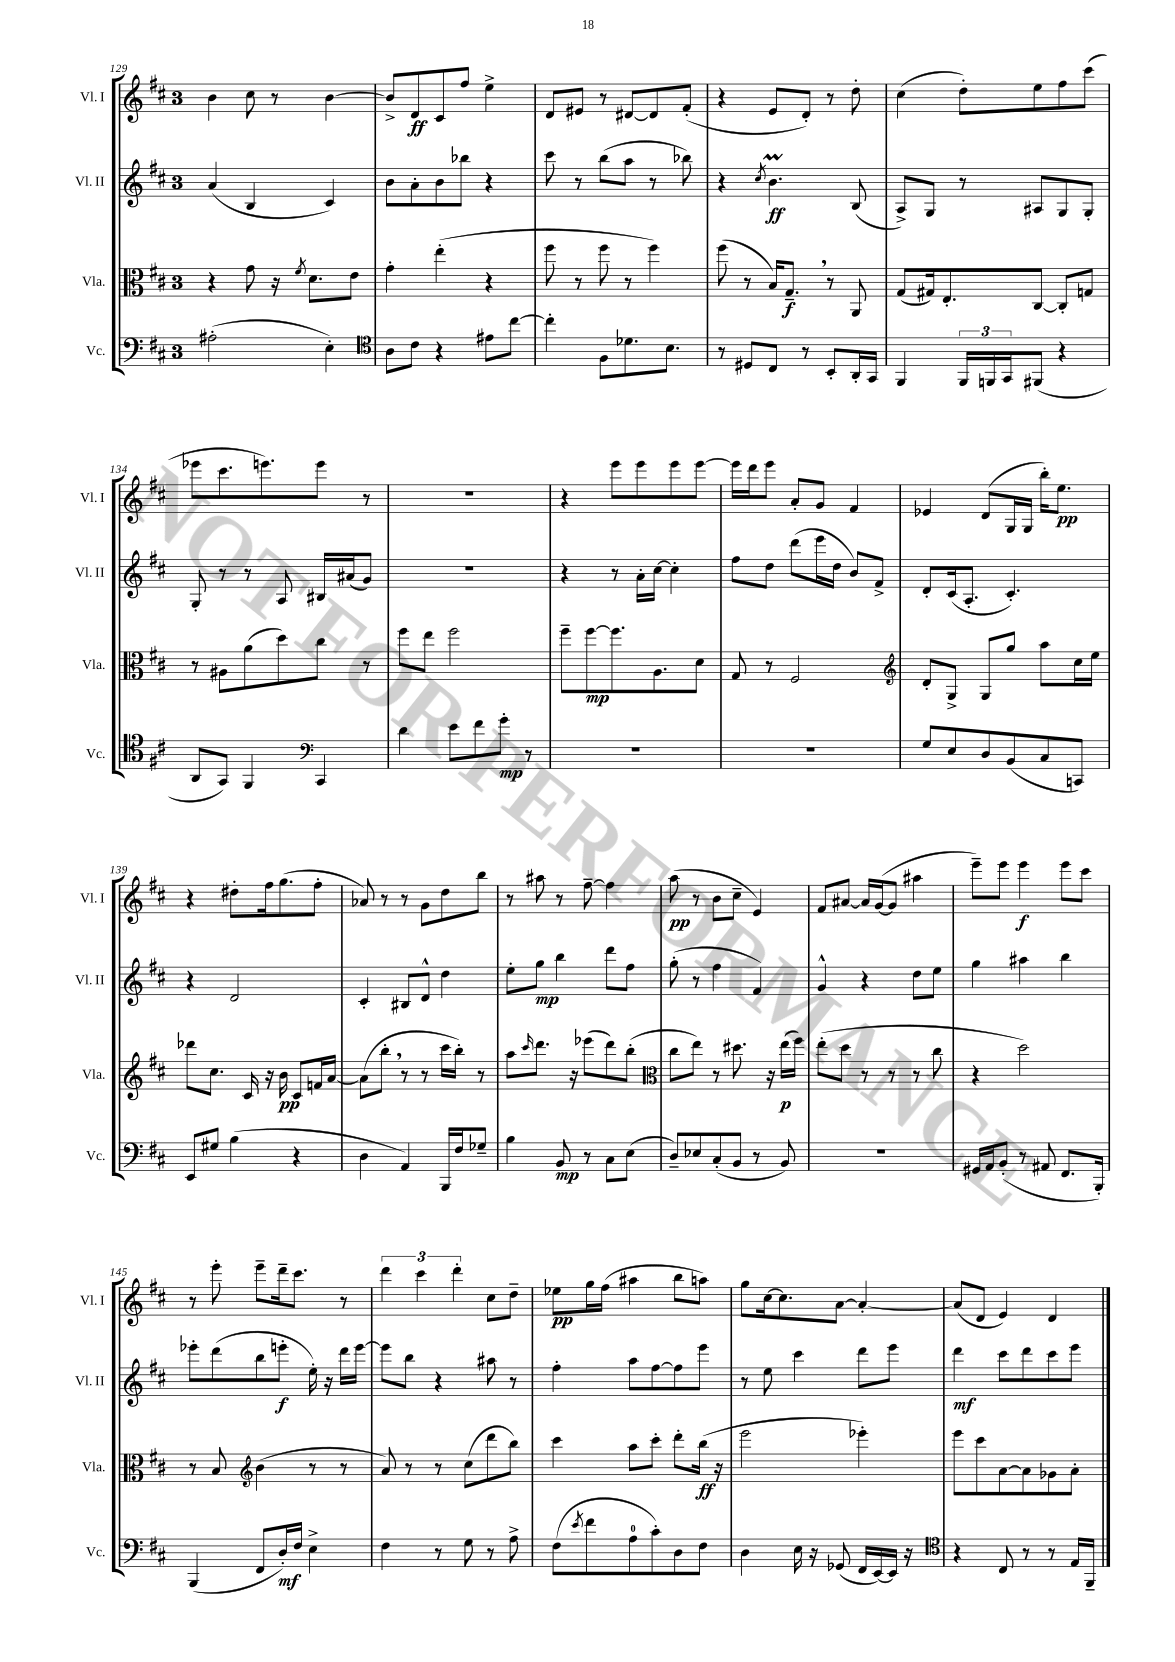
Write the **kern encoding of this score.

**kern	**dynam	**kern	**dynam	**kern	**dynam	**kern	**dynam
*part4	*part4	*part3	*part3	*part2	*part2	*part1	*part1
*staff4	*staff4	*staff3	*staff3	*staff2	*staff2	*staff1	*staff1
*I"Vc.	*	*I"Vla.	*	*I"Vl. II	*	*I"Vl. I	*
*I'Vc.	*	*I'Vla.	*	*I'Vl. II	*	*I'Vl. I	*
*clefF4	*	*clefC3	*	*clefG2	*	*clefG2	*
*k[f#c#]	*	*k[f#c#]	*	*k[f#c#]	*	*k[f#c#]	*
*M3/4	*	*M3/4	*	*M3/4	*	*M3/4	*
=129	=129	=129	=129	=129	=129	=129	=129
(2A#X'\	.	4r	.	(4a/	.	4b\	.
.	.	8g\	.	4B/	.	8cc#\	.
.	.	16r	.	.	.	8r	.
.	.	8qf#/	.	.	.	.	.
.	.	8.d\L	.	.	.	.	.
4E'\)	.	.	.	4c#/)	.	[4b\	.
.	.	8e\J	.	.	.	.	.
=130	=130	=130	=130	=130	=130	=130	=130
*clefC4	*	*	*	*	*	*	*
8A\L	.	4g'\	.	8b\L	.	8b^/L]	.
8c#\J	.	.	.	8a'\	.	8d/	ff
4r	.	(4ee'\	.	8b\	.	8c#/	.
.	.	.	.	8bb-X\J	.	8ff#/J	.
8e#X\L	.	4r	.	4r	.	4ee^\	.
[8cc#\J	.	.	.	.	.	.	.
=131	=131	=131	=131	=131	=131	=131	=131
4cc#'\]	.	8ff#\	.	8ccc#\	.	8d/L	.
.	.	8r	.	8r	.	8e#X/J	.
8F#\L	.	8ff#\	.	(8bb\L	.	8r	.
8.d-X\	.	8r	.	8aa\J	.	[8d#X/L	.
.	.	4ff#\)	.	8r	.	8d#/]	.
8.B\J	.	.	.	.	.	.	.
.	.	.	.	8bb-X\)	.	(8f#'/J	.
=132	=132	=132	=132	=132	=132	=132	=132
8r	.	(8ff#\	.	4r	.	4r	.
8D#X/L	.	8r	.	.	.	.	.
.	.	.	.	8qcc#/	.	.	.
8C#/J	.	16B/KL)	.	4.bM\	ff	8e/L	.
.	.	8.G~,/J	f	.	.	.	.
8r	.	.	.	.	.	8d'/J)	.
8BB'/L	.	8r	.	.	.	8r	.
16AA'/L	.	8AA/	.	(8B/	.	8dd'\	.
16GG/JJ	.	.	.	.	.	.	.
=133	=133	=133	=133	=133	=133	=133	=133
4FF#/	.	(8G/L	.	8A^/L)	.	(4cc#\	.
.	.	16G#X/k)	.	8G/J	.	.	.
.	.	8.E'/	.	.	.	.	.
24FF#/LL	.	.	.	8r	.	8dd'\L)	.
24FFn/	.	.	.	.	.	.	.
24GG/J	.	.	.	.	.	.	.
(8FF#X/J	.	[8C#/J	.	8A#X/L	.	8ee\	.
4r	.	8C#'/L]	.	8G/	.	8ff#\	.
.	.	8Gn/J	.	8G'/J	.	(8ccc#\J	.
!!LO:LB:g=z
=134	=134	=134	=134	=134	=134	=134	=134
8AA/L	.	8r	.	8G'/	.	8eee-X\L	.
8GG/J)	.	8A#X\L	.	8r	.	8.ccc#\	.
4FF#/	.	(8a\	.	8r	.	.	.
.	.	.	.	.	.	8.eeen\)	.
.	.	8dd\)	.	8A/	.	.	.
*clefF4	*	*	*	*	*	*	*
4CC#/	.	8cc#\J	.	16B#X/LL	.	8eee\J	.
.	.	.	.	(16a#X/J	.	.	.
.	.	8r	.	8g/J)	.	8r	.
=135	=135	=135	=135	=135	=135	=135	=135
4d\	.	8ff#\L	.	2.r	.	2.r	.
.	.	8ee\J	.	.	.	.	.
8e\L	.	2ff#\	.	.	.	.	.
8f#\	.	.	.	.	.	.	.
8g'\J	mp	.	.	.	.	.	.
8r	.	.	.	.	.	.	.
=136	=136	=136	=136	=136	=136	=136	=136
2.r	.	8ff#~\L	.	4r	.	4r	.
.	.	[8ff#\	mp	.	.	.	.
.	.	8.ff#\]	.	8r	.	8eee\L	.
.	.	.	.	16a'\LL	.	8eee\	.
.	.	8.A\	.	[16cc#\JJ	.	.	.
.	.	.	.	4cc#'\]	.	8eee\	.
.	.	8d\J	.	.	.	[8eee\J	.
=137	=137	=137	=137	=137	=137	=137	=137
2.r	.	8G/	.	8ff#\L	.	16eee\LL]	.
.	.	.	.	.	.	16ddd\J	.
.	.	8r	.	8dd\J	.	8eee\J	.
.	.	2F#/	.	(8ddd\L	.	8a'/L	.
.	.	.	.	16eee\L	.	8g/J	.
.	.	.	.	16dd\JJ	.	.	.
.	.	.	.	8b/L)	.	4f#/	.
.	.	.	.	8f#^/J	.	.	.
=138	=138	=138	=138	=138	=138	=138	=138
*	*	*clefG2	*	*	*	*	*
8G/L	.	8d'/L	.	8d'/L	.	4e-X/	.
8E/	.	8G^/J	.	(16c#/k	.	.	.
.	.	.	.	8.A'/J	.	.	.
8D/	.	8G/L	.	.	.	(8d/L	.
(8BB/	.	8gg/J	.	4.c#'/)	.	16G/L	.
.	.	.	.	.	.	16G/JJ	.
8C#/	.	8aa\L	.	.	.	16bb'\KL)	.
.	.	.	.	.	.	8.ee\J	pp
8CCn/J)	.	16cc#\L	.	.	.	.	.
.	.	16ee\JJ	.	.	.	.	.
!!LO:LB:g=z
=139	=139	=139	=139	=139	=139	=139	=139
8EE/L	.	8ddd-X\L	.	4r	.	4r	.
8G#X/J	.	8.cc#\J	.	.	.	.	.
(4B\	.	.	.	2d/	.	8dd#X'\L	.
.	.	16c#/	.	.	.	.	.
.	.	16r	.	.	.	16ff#\k	.
.	.	16b\	pp	.	.	(8.gg\	.
4r	.	8c#/L	.	.	.	.	.
.	.	16fn/L	.	.	.	8ff#'\J	.
.	.	[16a/JJ	.	.	.	.	.
=140	=140	=140	=140	=140	=140	=140	=140
4D\	.	(8a\L]	.	4c#'/	.	8a-X/)	.
.	.	8bb',\J	.	.	.	8r	.
4AA/)	.	8r	.	8B#X/L	.	8r	.
.	.	8r	.	8d^^/J	.	8g\L	.
16BBB/LL	.	16ccc#\LL	.	4dd\	.	8dd\	.
16F#/J	.	16bb'\JJ)	.	.	.	.	.
8G-X~/J	.	8r	.	.	.	8bb\J	.
=141	=141	=141	=141	=141	=141	=141	=141
4B\	.	8aa\L	.	8ee'\L	.	8r	.
.	.	16qqccc#/	.	.	.	.	.
.	.	8.ddd\J	.	8gg\J	mp	8aa#X\	.
8BB/	mp	.	.	4bb\	.	8r	.
.	.	16r	.	.	.	.	.
8r	.	(8eee-X\L	.	.	.	[8ff#~\	.
8C#\L	.	8ddd\)	.	8ddd\L	.	4ff#\]	.
(8E\J	.	(8bb'\J	.	8ff#\J	.	.	.
=142	=142	=142	=142	=142	=142	=142	=142
*	*	*clefC3	*	*	*	*	*
8D~/L)	.	8cc#\L	.	(8gg'\	.	(8aa\	pp
8E-X/	.	8ee\J)	.	8r	.	8r	.
(8C#'/	.	8r	.	4ff#\	.	8b\L	.
8BB/J	.	8.dd#X\	.	.	.	8cc#~\J	.
8r	.	.	.	4f#/)	.	4e/)	.
.	.	16r	.	.	.	.	.
8BB/)	.	(16ee\LL	p	.	.	.	.
.	.	16ff#\JJ)	.	.	.	.	.
=143	=143	=143	=143	=143	=143	=143	=143
2.r	.	(8ee'\L	.	4g^^/	.	8f#/L	.
.	.	8dd\J	.	.	.	[8a#X/J	.
.	.	8r	.	4r	.	16a#/LL]	.
.	.	.	.	.	.	([16g/J	.
.	.	8r	.	.	.	8g/J]	.
.	.	8r	.	8dd\L	.	4aa#X\	.
.	.	8cc#\	.	8ee\J	.	.	.
=144	=144	=144	=144	=144	=144	=144	=144
16GG#X/LL	.	4r	.	4gg\	.	8eee~\L)	.
16AA/J	.	.	.	.	.	.	.
(8BB'/J	.	.	.	.	.	8eee\J	.
8r	.	2dd\)	.	4aa#X\	.	4eee\	f
8AA#X/	.	.	.	.	.	.	.
8.FF#/L	.	.	.	4bb\	.	8eee\L	.
.	.	.	.	.	.	8ccc#\J	.
16BBB'/Jk)	.	.	.	.	.	.	.
!!LO:LB:g=z
=145	=145	=145	=145	=145	=145	=145	=145
(4BBB/	.	8r	.	8eee-X'\L	.	8r	.
.	.	8B/	.	(8ddd\	.	8eee'\	.
*	*	*clefG2	*	*	*	*	*
8FF#/L	.	(4b\	.	8bb\	.	8eee~\L	.
16D'/L)	mf	.	.	8eeen'\J	f	16ddd~\k	.
16F#/JJ	.	.	.	.	.	8.ccc#\J	.
4E^\	.	8r	.	16ee'\)	.	.	.
.	.	.	.	16r	.	.	.
.	.	8r	.	16ddd\LL	.	8r	.
.	.	.	.	[16eee\JJ	.	.	.
=146	=146	=146	=146	=146	=146	=146	=146
4F#\	.	8a/)	.	8eee\L]	.	6ddd\	.
.	.	8r	.	8bb\J	.	.	.
.	.	.	.	.	.	6ccc#\	.
8r	.	8r	.	4r	.	.	.
.	.	.	.	.	.	6ddd'\	.
8G\	.	(8cc#\L	.	.	.	.	.
8r	.	8ddd\	.	8aa#X\	.	8cc#\L	.
8A^\	.	8bb\J)	.	8r	.	8dd~\J	.
=147	=147	=147	=147	=147	=147	=147	=147
(8F#\L	.	4ccc#\	.	4ff#'\	.	8ee-X\L	pp
8qe/	.	.	.	.	.	.	.
8f#\	.	.	.	.	.	16gg\L	.
.	.	.	.	.	.	(16ff#\JJ	.
8A\	.	8aa\L	.	8aa\L	.	4aa#X\	.
8c#'\)	.	8ccc#'\J	.	[8ff#\	.	.	.
8D\	.	8ddd'\L	.	8ff#\]	.	8bb\L	.
8F#\J	.	(16bb\Jk	ff	8eee\J	.	8aan\J)	.
.	.	16r	.	.	.	.	.
=148	=148	=148	=148	=148	=148	=148	=148
4D\	.	2eee\	.	8r	.	8gg\L	.
.	.	.	.	8ee\	.	[16cc#\k	.
.	.	.	.	.	.	8.cc#\]	.
16E\	.	.	.	4ccc#\	.	.	.
16r	.	.	.	.	.	.	.
(8GG-X/	.	.	.	.	.	[8a\J	.
16FF#/LL	.	4eee-X'\)	.	8ddd\L	.	4a'/_	.
[16EE/)	.	.	.	.	.	.	.
16EE/JJ]	.	.	.	8eee\J	.	.	.
16r	.	.	.	.	.	.	.
=149	=149	=149	=149	=149	=149	=149	=149
*clefC4	*	*	*	*	*	*	*
4r	.	8eee\L	.	4ddd\	mf	(8a/L]	.
.	.	8ccc#\	.	.	.	8d/J	.
8C#/	.	[8a\	.	8ccc#\L	.	4e/)	.
8r	.	8a\]	.	8ddd\	.	.	.
8r	.	8g-X\	.	8ccc#\	.	4d/	.
16E/LL	.	8a'\J	.	8eee\J	.	.	.
16FF#~/JJ	.	.	.	.	.	.	.
==	==	==	==	==	==	==	==
*-	*-	*-	*-	*-	*-	*-	*-
